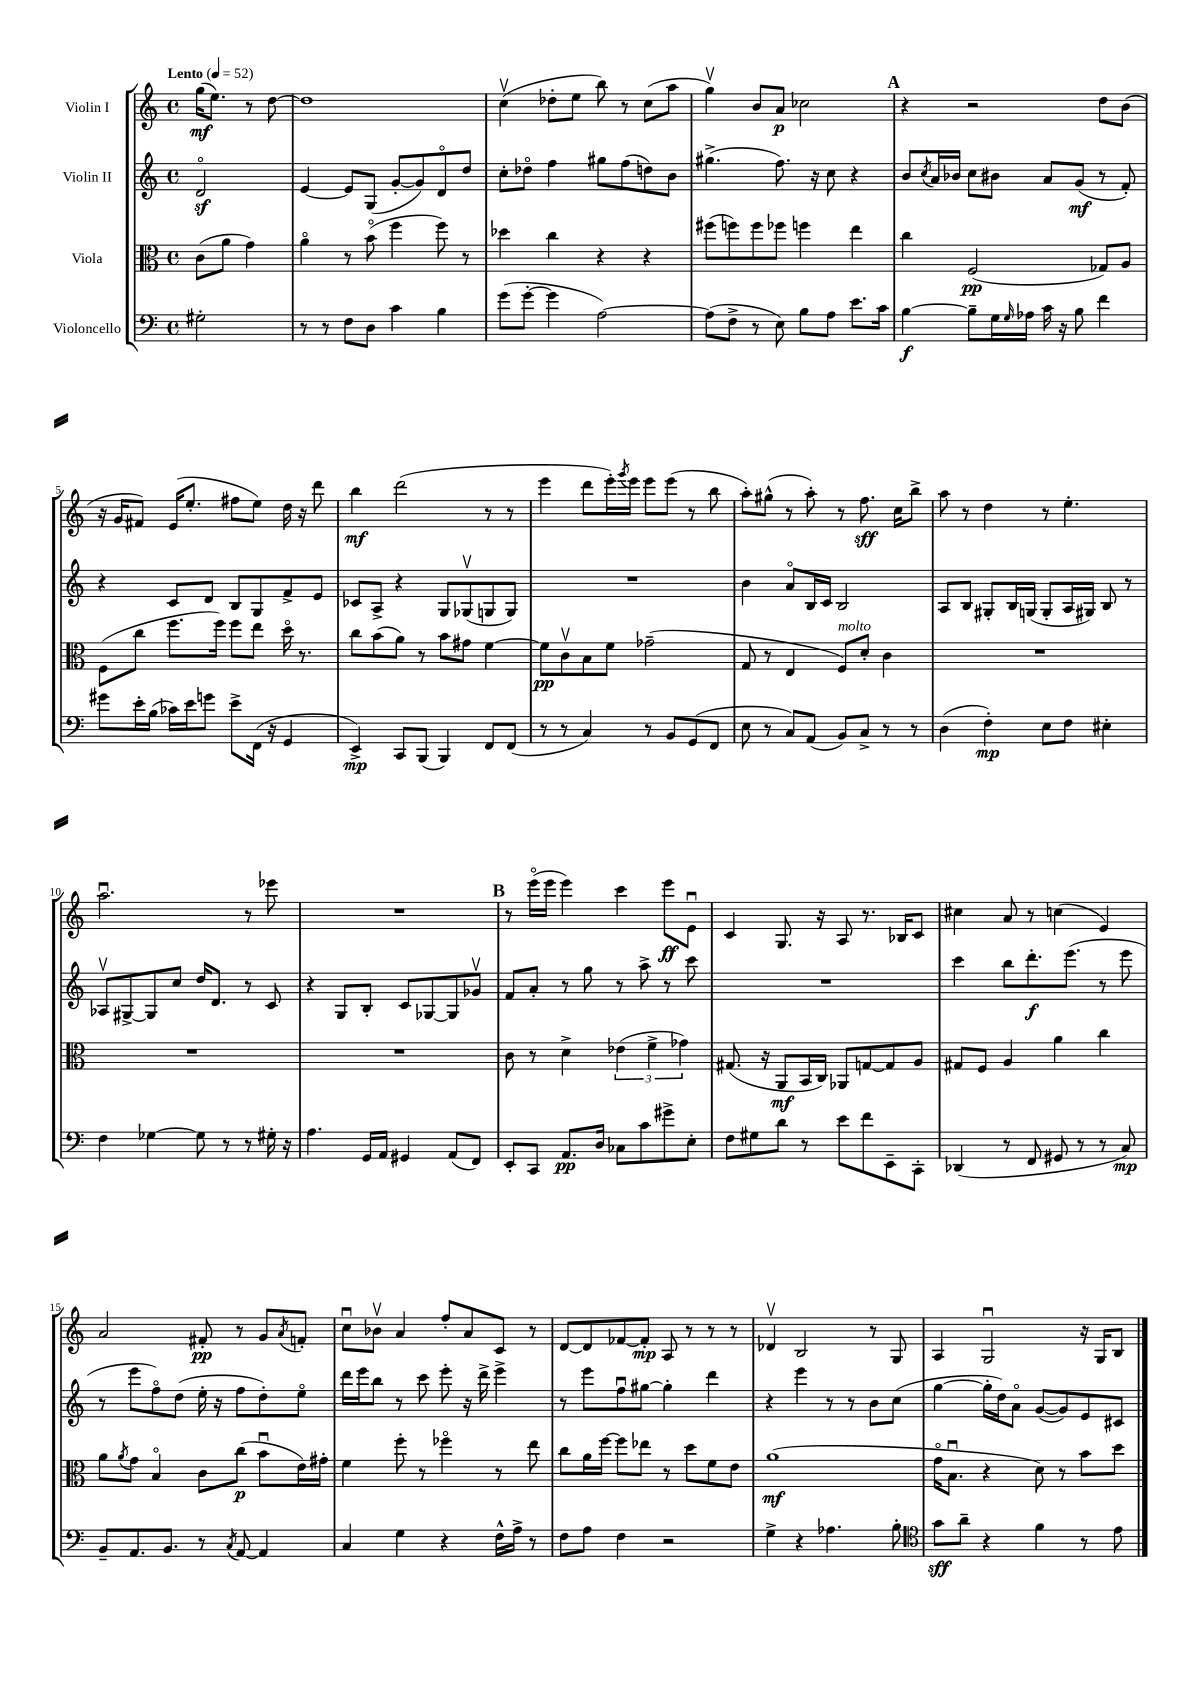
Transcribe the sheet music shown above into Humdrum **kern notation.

**kern	**kern	**kern	**kern
*staff4	*staff3	*staff2	*staff1
*clefF4	*clefC3	*clefG2	*clefG2
*k[]	*k[]	*k[]	*k[]
*M4/4	*M4/4	*M4/4	*M4/4
*met(c)	*met(c)	*met(c)	*met(c)
*MM52	*MM52	*MM52	*MM52
2G#'	(8c	2do	(16gg
.	.	.	8.ee)
.	8a	.	.
.	4g)	.	8r
.	.	.	[8dd
=	=	=	=
8r	4ao	[4e	1dd]
8r	.	.	.
8F	8r	8e]	.
8D	(8bo	(8G	.
4c	4ff	[8g'	.
.	.	8g])	.
4B	8ff)	8do	.
.	8r	8dd	.
=	=	=	=
(8g	4dd-	8cc'	(4ccv
[8g'	.	8dd-o	.
4g]	4cc	4ff	8dd-'
.	.	.	8ee
[2A)	4r	8gg#	8bb)
.	.	(8ff	8r
.	4r	8dd)	(8cc
.	.	8b	8aa
=	=	=	=
(8A]	(8ff#	(4.gg#^	4ggv)
8F^	8ff)	.	.
8r	8ff	.	8b
8E)	8ff-	8.ff)	8a
8B	4ff	.	2cc-
.	.	16r	.
8A	.	8cc	.
8.e	4ee	4r	.
16c	.	.	.
=	=	=	=
[4B	4cc	8b	4r
.	.	8qcc	.
.	.	16a	.
.	.	16b-	.
8B~]	(2F	8cc	2r
16G	.	8b#	.
16qqG	.	.	.
16A-	.	.	.
16c	.	8a	.
16r	.	.	.
8B	.	(8g	.
4f	8G-)	8r	8dd
.	8A	8f')	(8b
=	=	=	=
8g#	(8F	4r	16r
.	.	.	16g
16e'	8cc	.	8f#)
(16B	.	.	.
16c-)	8.ff	8c	(16e
16e	.	.	8.ee'
8g	.	8d	.
.	16ff)	.	.
8e^	8ff	8B	8ff#
(16FF	8ee	8G	8ee)
16r	.	.	.
4GG	16ddo	8f^	16dd
.	8.r	.	16r
.	.	8e	8ddd
=	=	=	=
4EE^)	8cc	8c-	4bb
.	(8b	8A^	.
8CC	8a)	4r	(2ddd
(8BBB	8r	.	.
4BBB)	8b	8G	.
.	8g#	(8G-v	.
8FF	[4f	8G	8r
(8FF	.	8G)	8r
=	=	=	=
8r	8f]	1r	4eee
8r	8cv	.	.
4C)	8B	.	8ddd
.	8f	.	16eee')
.	.	.	8qggg
.	.	.	16eee
8r	(2g-~	.	8eee
8BB	.	.	(8eee
(8GG	.	.	8r
8FF	.	.	8bb
=	=	=	=
8E	8G	4b	8aa')
8r	8r	.	(8gg#^^
8C)	4E	8ao	8r
(8AA	.	16B	8aa')
.	.	16c	.
8BB)	8F)	2B	8r
8C^	8d'	.	8.ff
8r	4c	.	.
.	.	.	16cc
8r	.	.	8bb^
=	=	=	=
(4D	1r	8A	8aa
.	.	8B	8r
4F')	.	8G#'	4dd
.	.	16B	.
.	.	(16G	.
8E	.	8G'	8r
8F	.	16A	4.ee'
.	.	16G#)	.
4E#'	.	8B	.
.	.	8r	.
=	=	=	=
4F	1r	8A-v	2.aau
.	.	[8G#^	.
[4G-	.	8G#]	.
.	.	8cc	.
8G-]	.	16dd	.
.	.	8.d	.
8r	.	.	.
8r	.	8r	8r
16G#'	.	8c	8eee-
16r	.	.	.
=	=	=	=
4.A	1r	4r	1r
.	.	8G	.
16GG	.	8B'	.
16AA	.	.	.
4GG#	.	8c	.
.	.	[8G-	.
(8AA	.	8G-]	.
8FF)	.	8g-v	.
=	=	=	=
8EE'	8c	8f	8r
8CC	8r	8a'	(16eeeo
.	.	.	16eee
8.AA	4d^	8r	4eee)
.	.	8gg	.
16D	.	.	.
8C-	(6e-	8r	4ccc
8c	.	8aa^	.
.	6f^	.	.
8g#^	.	8r	8eee
.	6g-)	.	.
8E'	.	8ccc	8eu
=	=	=	=
8F	(8.G#	1r	4c
8G#	.	.	.
.	16r	.	.
8d	8AA	.	8.G
8r	16BB	.	.
.	16C)	.	16r
8e	8AA-	.	8A
8f	[8G	.	8.r
8EE~	8G]	.	.
.	.	.	16B-
8CC'	8A	.	8c
=	=	=	=
(4DD-	8G#	4ccc	4cc#
.	8F	.	.
8r	4A	8bb	8a
8FF	.	8.ddd'	8r
8GG#	4a	.	(4cc
.	.	(8.eee	.
8r	.	.	.
8r	4cc	8r	4e)
8C)	.	8eee	.
=	=	=	=
8BB~	8a	8r	2a
.	8qa	.	.
8.AA	8g	8eee	.
.	4Bo	8ffo)	.
8.BB	.	.	.
.	.	(8dd	.
8r	8c	16ee'	8f#'
.	.	16r	.
8qC	.	.	.
[8AA	(8cc	8ff	8r
4AA]	8bu	8dd')	8g
.	.	.	8qa
.	16e)	8eeo	8f'
.	16g#'	.	.
=	=	=	=
4C	4f	16ddd	8ccu
.	.	16eee	.
.	.	8bb	8b-v
4G	8ff'	8r	4a
.	8r	8ccc	.
4r	4ff-o	8eee'	8ff'
.	.	16r	8a
.	.	16ddd^	.
16F^^	8r	4eee^	8c
16A^	.	.	.
8r	8ee	.	8r
=	=	=	=
8F	8cc	8r	[8d
8A	16a	8eee	8d]
.	[16ff	.	.
4F	8ff]	8ffu	[8f-
.	8ee-	[8gg#	8f-']
2r	8r	4gg#']	8A
.	8dd	.	8r
.	8f	4ddd	8r
.	8e	.	8r
=	=	=	=
4G^	(1a	4r	4d-v
4r	.	4eee	2B
4.A-	.	8r	.
.	.	8r	.
.	.	8b	8r
8B'	.	(8cc	8G
=	=	=	=
*clefC4	*	*	*
8g	16go	[4gg	4A
.	8.Bu	.	.
8a~	.	.	.
4r	4r	16gg']	2Gu
.	.	16dd)	.
.	.	8ao	.
4f	8d)	([8g	.
.	8r	8g])	.
8r	8b	8e	16r
.	.	.	16G
8e	8dd	8c#	8B
==	==	==	==
*-	*-	*-	*-
